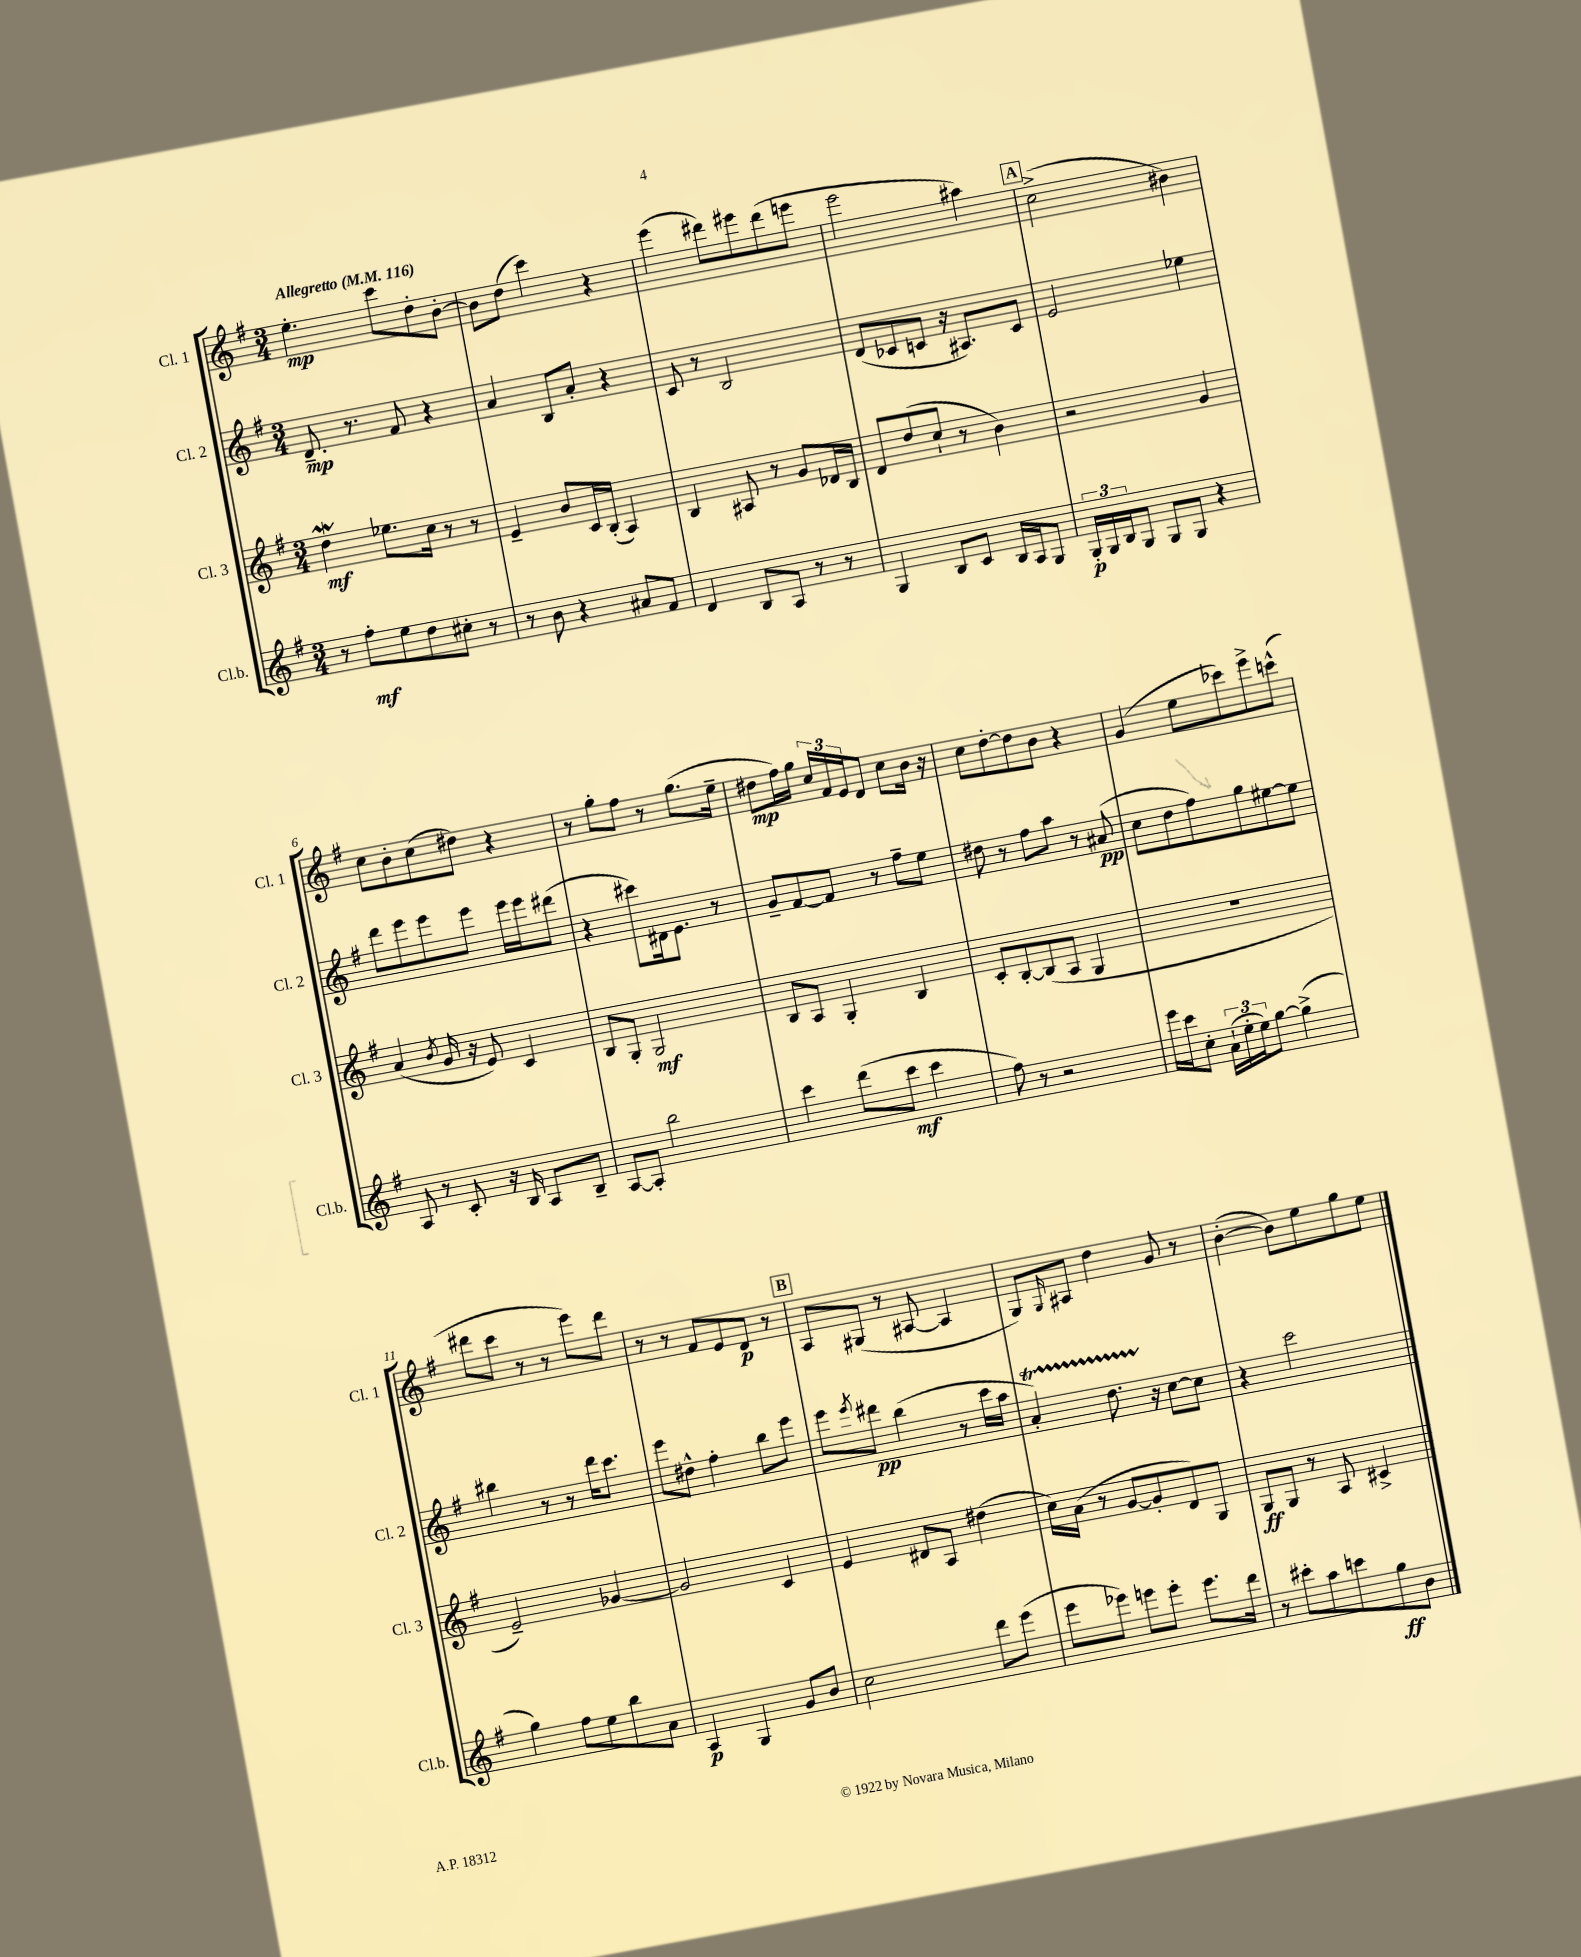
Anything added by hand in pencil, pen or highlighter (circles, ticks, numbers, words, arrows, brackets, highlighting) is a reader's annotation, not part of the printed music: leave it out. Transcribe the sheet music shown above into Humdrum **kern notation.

**kern	**kern	**kern	**kern
*staff4	*staff3	*staff2	*staff1
*clefG2	*clefG2	*clefG2	*clefG2
*k[f#]	*k[f#]	*k[f#]	*k[f#]
*M3/4	*M3/4	*M3/4	*M3/4
*MM116	*MM116	*MM116	*MM116
8r	4dd	8.d~	4.ee'
8ff#'	.	.	.
.	.	8.r	.
8ee	8.ee-	.	.
8dd	.	8f#	8ccc
.	16cc	.	.
8cc#'	8r	4r	8dd'
8r	8r	.	[8b'
=	=	=	=
8r	4e~	4a	8b]
8b	.	.	(8dd
4r	8b	8B	4ccc)
.	16c	8a'	.
.	(16B'	.	.
8a#	4A)	4r	4r
8f#	.	.	.
=	=	=	=
4d	4B	8c	(4eee
.	.	8r	.
8B	8A#	2B	8ddd#)
8A	8r	.	8eee#
8r	8g	.	(8ddd#
8r	16d-	.	8eee
.	16B	.	.
=	=	=	=
4G	8d	(8d	2eee
.	(8dd	8c-	.
8B	8cc`	8c	.
8c	8r	16r	.
.	.	8.A#)	.
16B	4b)	.	4aa#)
16A	.	.	.
8G	.	8c	.
=	=	=	=
24G'	2r	2e	(2cc^
24G	.	.	.
24B	.	.	.
8G	.	.	.
8G	.	.	.
8G	.	.	.
4r	4g	4ee-	4b#)
=	=	=	=
8A	(4a	8ddd	8cc
8r	.	8eee	8b'
.	8qb	.	.
8c'	16g	8eee	(8cc
.	16r	.	.
16r	8e)	8eee	8dd#)
16B	.	.	.
8A	4c	16eee	4r
.	.	16eee	.
8B~	.	(8ddd#	.
=	=	=	=
[8A	8B	4r	8r
8A']	8G'	.	8gg'
2bb	2G	8ccc#)	8ff#
.	.	16d#	8r
.	.	8.e	.
.	.	.	(8.gg
.	.	8r	.
.	.	.	16ee~
=	=	=	=
4ccc	8B	8g~	8dd#
.	8A	[8f#	16ff#)
.	.	.	16gg
(8ddd	4G'	8f#]	24cc
.	.	.	24f#
.	.	.	24e
8ccc	.	8r	8d
4ccc	4B	8ff#~	8cc
.	.	8ee	16b
.	.	.	16r
=	=	=	=
8ff#)	8c'	8dd#	8cc
8r	[8B'	8r	[8dd'
2r	(8B]	8ff#	8dd]
.	8A	8aa	8b
.	4G	8r	4r
.	.	(8a#	.
=	=	=	=
16eee	2.r	8cc	(4g
16ccc	.	.	.
8cc'	.	8dd	.
(24a`	.	8ff#)	8ee
24ee'	.	.	.
24ee)	.	.	.
[8gg	.	8gg	8ccc-)
(4gg^]	.	[8ee#	8eee^
.	.	8ee#]	(8ccc^^
=	=	=	=
4gg)	2e~)	4bb#	8ddd#
.	.	.	8ccc
8ff#	.	8r	8r
8ee	.	8r	8r
8bb	[4g-	16ddd	8eee)
.	.	8.ccc	.
8a	.	.	8ddd#
=	=	=	=
4A	2g-]	8eee	8r
.	.	8dd#^^	8r
4G	.	4ff#'	8f#
.	.	.	8e
8g	4c	8bb	8d
8b	.	8eee	8r
=	=	=	=
2cc	4e	8eee	8A
.	.	8qeee	.
.	.	8ddd#	(8G#
.	8d#	(4bb	8r
.	8A	.	[8A#
8ddd	(4dd#	8r	4A#]
(8eee	.	16ccc	.
.	.	16aa	.
=	=	=	=
8eee	16cc)	4a')	8G)
.	(16a	.	.
.	.	.	16qqG
8eee-)	8r	.	8A#
8eee	[8g	8.dd	4dd
8eee'	8g']	.	.
.	.	16r	.
8.eee	8d)	[8cc	8g
.	8G	8cc]	8r
16ddd	.	.	.
=	=	=	=
8r	8G	4r	([4b'
8ccc#'	8G	.	.
8aa	8r	2ccc	8b])
8ccc	8A	.	8ee
8gg	4c#^	.	8gg
8b	.	.	8ee
==	==	==	==
*-	*-	*-	*-
